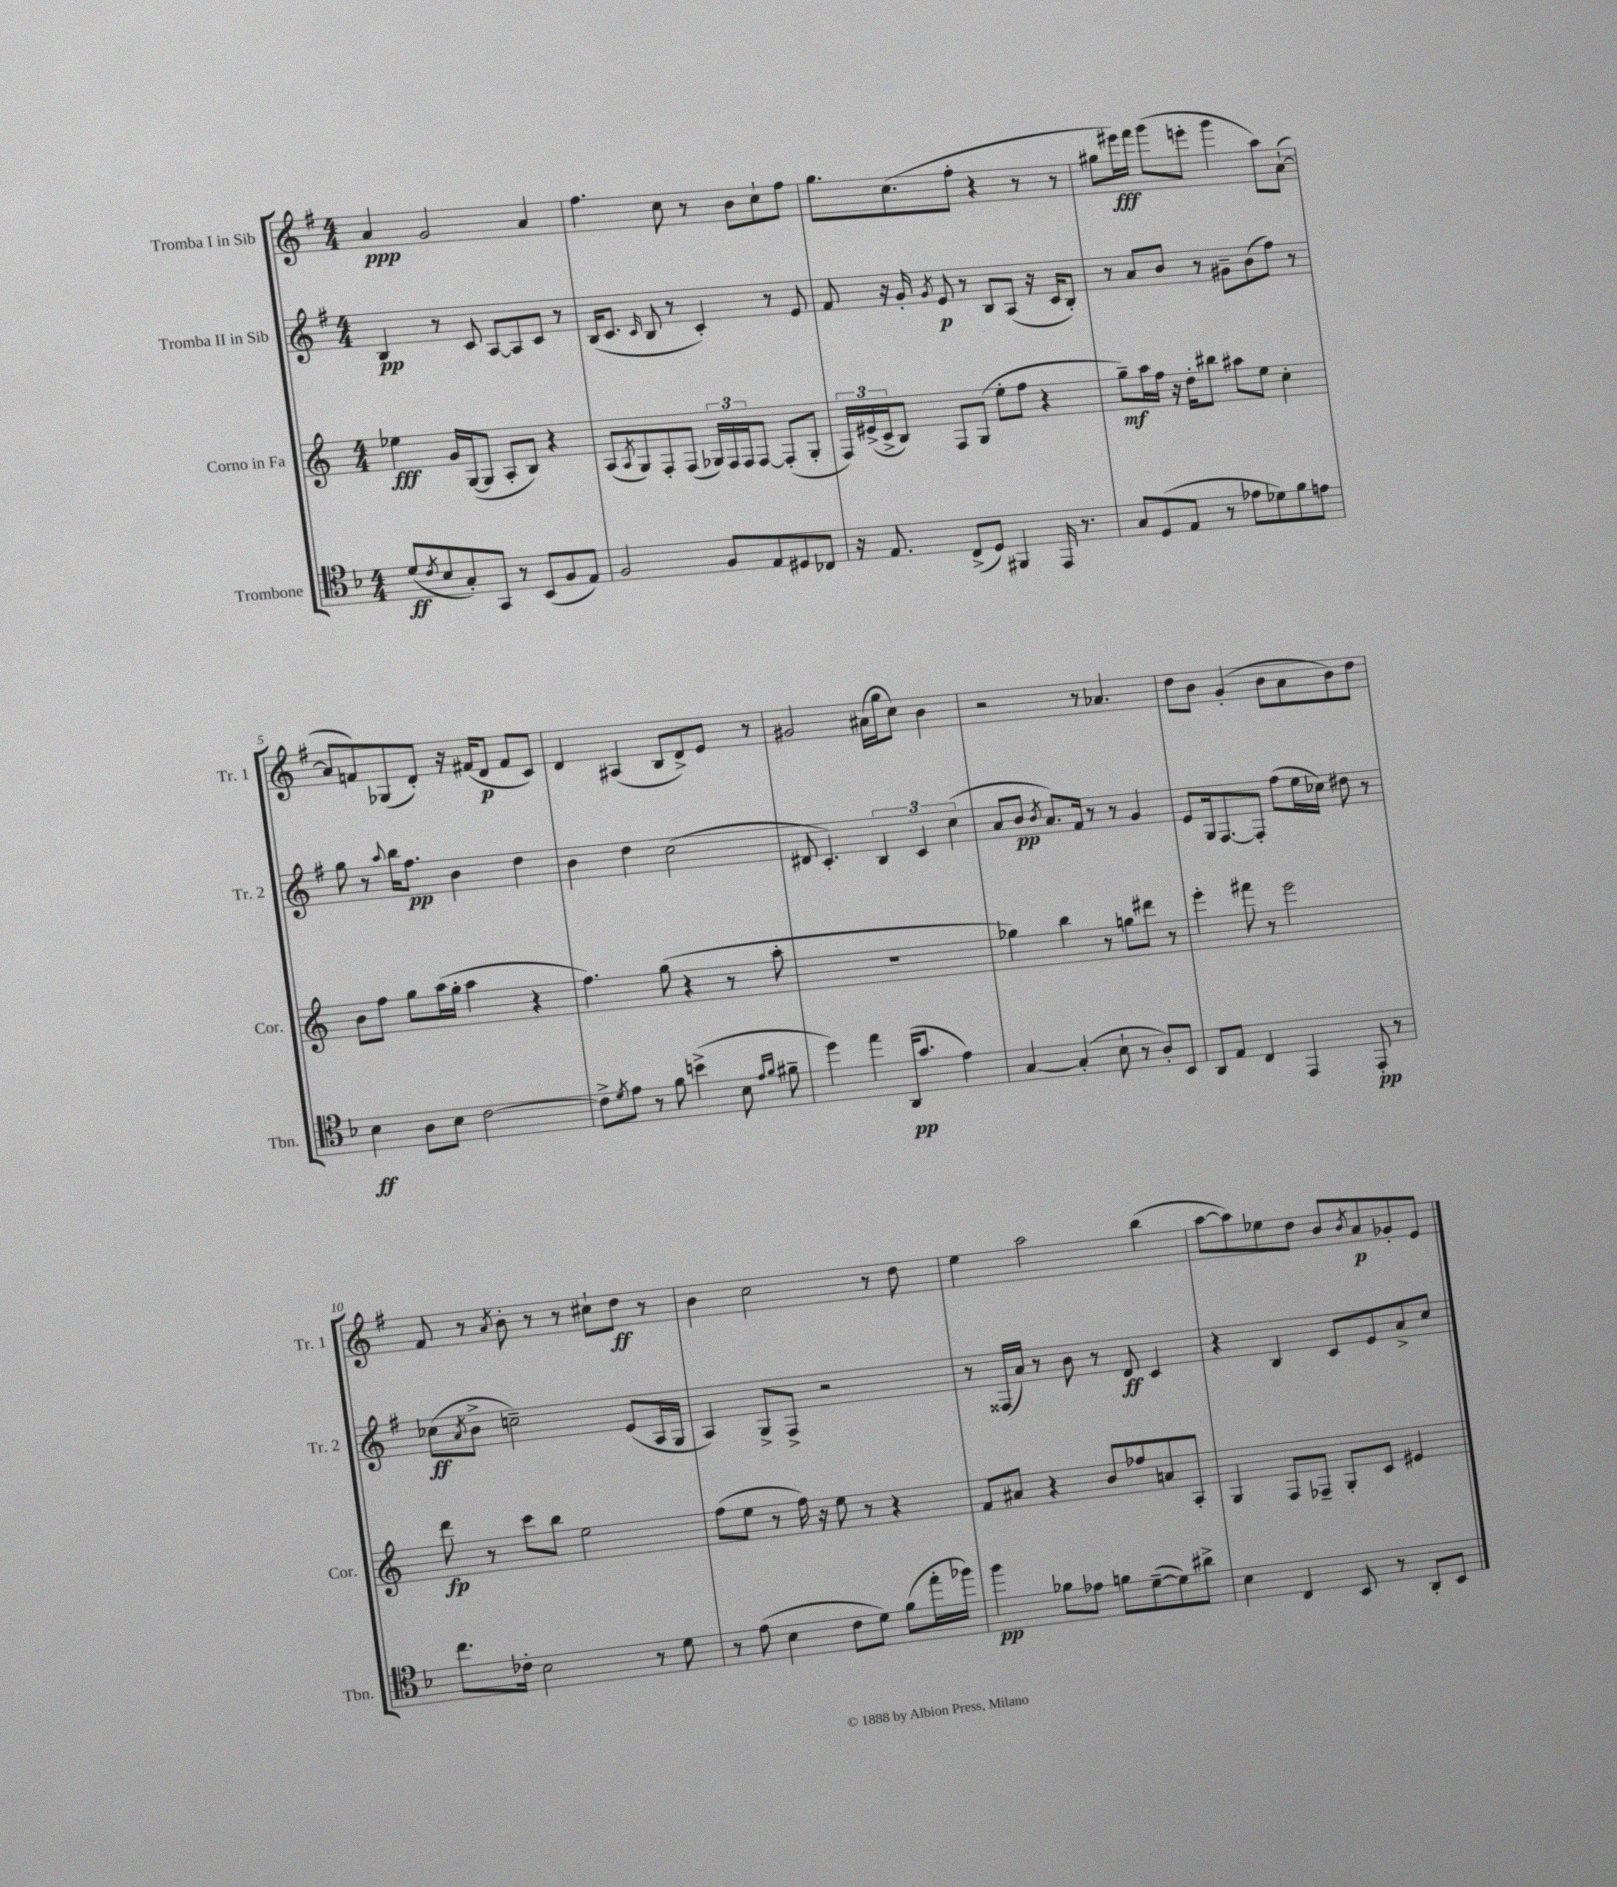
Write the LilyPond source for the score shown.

<<
\new StaffGroup <<
\new Staff = "s0" \with { instrumentName = "Tromba I in Sib" shortInstrumentName = "Tr. 1" } {
    \clef treble \key g \major \numericTimeSignature \time 4/4
    a'4\ppp g'2 a'4 |
    fis''4. c''8 r8 b'8 c''8-! fis''8 |
    g''8. c''8.( fis''8-. r4 r8 r8 |
    gis''8 eis'''16\fff) fis'''16 g'''8( e'''8-. g'''4 a''8) a'8~-!( |
    a'8 f'8) ges8( d'8-.) r16 fis'16( d'8\p fis'8 c'8) |
    d'4 ais4( b8 d'8->) e'8 r8 |
    gis'2 ais'16( g''16 c''8) b'4 |
    r2 r8 aes'4. |
    d''8 b'8 g'4-.( b'8 a'8 b'8) d''8 |
    fis'8 r8 \acciaccatura { a'8 } b'8-. r8 r8 cis''8-! d''8\ff r8 |
    b'4 c''2 r8 d''8 |
    e''4 a''2 b''4( |
    a''8~ a''8) ees''8 d''8 b'8 \acciaccatura { b'8 } a'8\p ges'8-. e'8 \bar "|." |
}
\new Staff = "s1" \with { instrumentName = "Tromba II in Sib" shortInstrumentName = "Tr. 2" } {
    \clef treble \key g \major \numericTimeSignature \time 4/4
    b4\pp r8 c'8 a8~ a8 c'8 r8 |
    b16( c'8. \grace { c'16 } b8 r8 c'4-.) r8 e'8 |
    fis'8 r16 g'16-. \acciaccatura { g'8 } e'8\p r8 b8 a8( r16 c'16 b8-.) |
    r8 a'8 b'8 r8 gis'8-- b'8( fis''8) r8 |
    g''8 r8 \appoggiatura { a''8 } b''16 fis''8.\pp b'4 d''4 |
    b'4 d''4 c''2( |
    dis'8 c'4.-.) \tuplet 3/2 { b4 c'4 c''4( } |
    a'8 b'8\pp \acciaccatura { b'8 } a'8.) fis'16 r8 r8 g'4 |
    e'8 g16 fis8.~ fis8-. fis''8( e''16 ces''16) dis''8 r8 |
    ces''8\ff( \acciaccatura { a'8 } b'8-> c''2--) e'8( a16 g16 |
    a4) g8-> fis8-> r2 |
    r8 fisis16( a'16) r8 b'8 r8 d'8\ff c'4 |
    r4 b4 c'8 e'8 a'8-> c''8 \bar "|." |
}
\new Staff = "s2" \with { instrumentName = "Corno in Fa" shortInstrumentName = "Cor." } {
    \clef treble \key c \major \numericTimeSignature \time 4/4
    ees''4\fff g'16 g16~( g8 a8-. b8) r4 |
    a8( \acciaccatura { a8 } g8) f8-. f8( \tuplet 3/2 { ges16) f16 f16 } f8~ f8-.( ges8-. |
    \tuplet 3/2 { f16) eis'16->( c'16-> } b8) f8 g8( e''8-. f''8 r4 |
    g''8--\mf) a''16 f''16 r16 d''16-. bis''8 ais''8 e''8 c''4-. |
    b'8 f''8 g''8 a''16( g''16-. a''4 r4 |
    f''4.) g''8( r4 r8 a''8-. |
    R1 |
    ges''4) b''4 r8 g''8 dis'''8 r8 |
    e'''4-. fis'''8 r8 e'''2 |
    d'''8\fp r8 c'''8 b''8 e''2 |
    f''8( e''8 r8 f''16) r16 e''8 r8 r4 |
    f'8 ais'8 r4 b'8 fes''8 a'8 a8-. |
    g4 f8 fes8-- g8-. c'8 eis'4 \bar "|." |
}
\new Staff = "s3" \with { instrumentName = "Trombone" shortInstrumentName = "Tbn." } {
    \clef tenor \key f \major \numericTimeSignature \time 4/4
    d'8\ff( \acciaccatura { c'8 } bes8 g8-.) g,8 r8 bes,8( f8 e8) |
    f2 f8 e8 dis8 ces8 |
    r16 e8. c8->( d8) fis,4 e,16 r8. |
    g8 d8( e8 r8 ees'8 des'8) f'8 e'8 |
    bes4\ff a8 bes8 c'2~ |
    c'8-> \acciaccatura { d'8 } e'8 r8 f'8 b'4->( bes8 \grace { e'16 f'16 } fis'8-- |
    d''4) e''4 a,16\pp( g'8. e'4) |
    g4~ g4-.( bes8-! r8 a8-.) bes,8 |
    a,8 e8 c4 e,4 e,8-.\pp r8 |
    c''8. ces'16-. bes2 r8 d'8 |
    r8 e'8( bes4 c'8 d'8) f'8( e''16-. fes''16) |
    f''4\pp fes'8 ees'8 f'8 d'8~--( d'8) ais'8-> |
    bes4 c4 bes,8 r8 a,8-. bes,8 \bar "|." |
}
>>
>>
